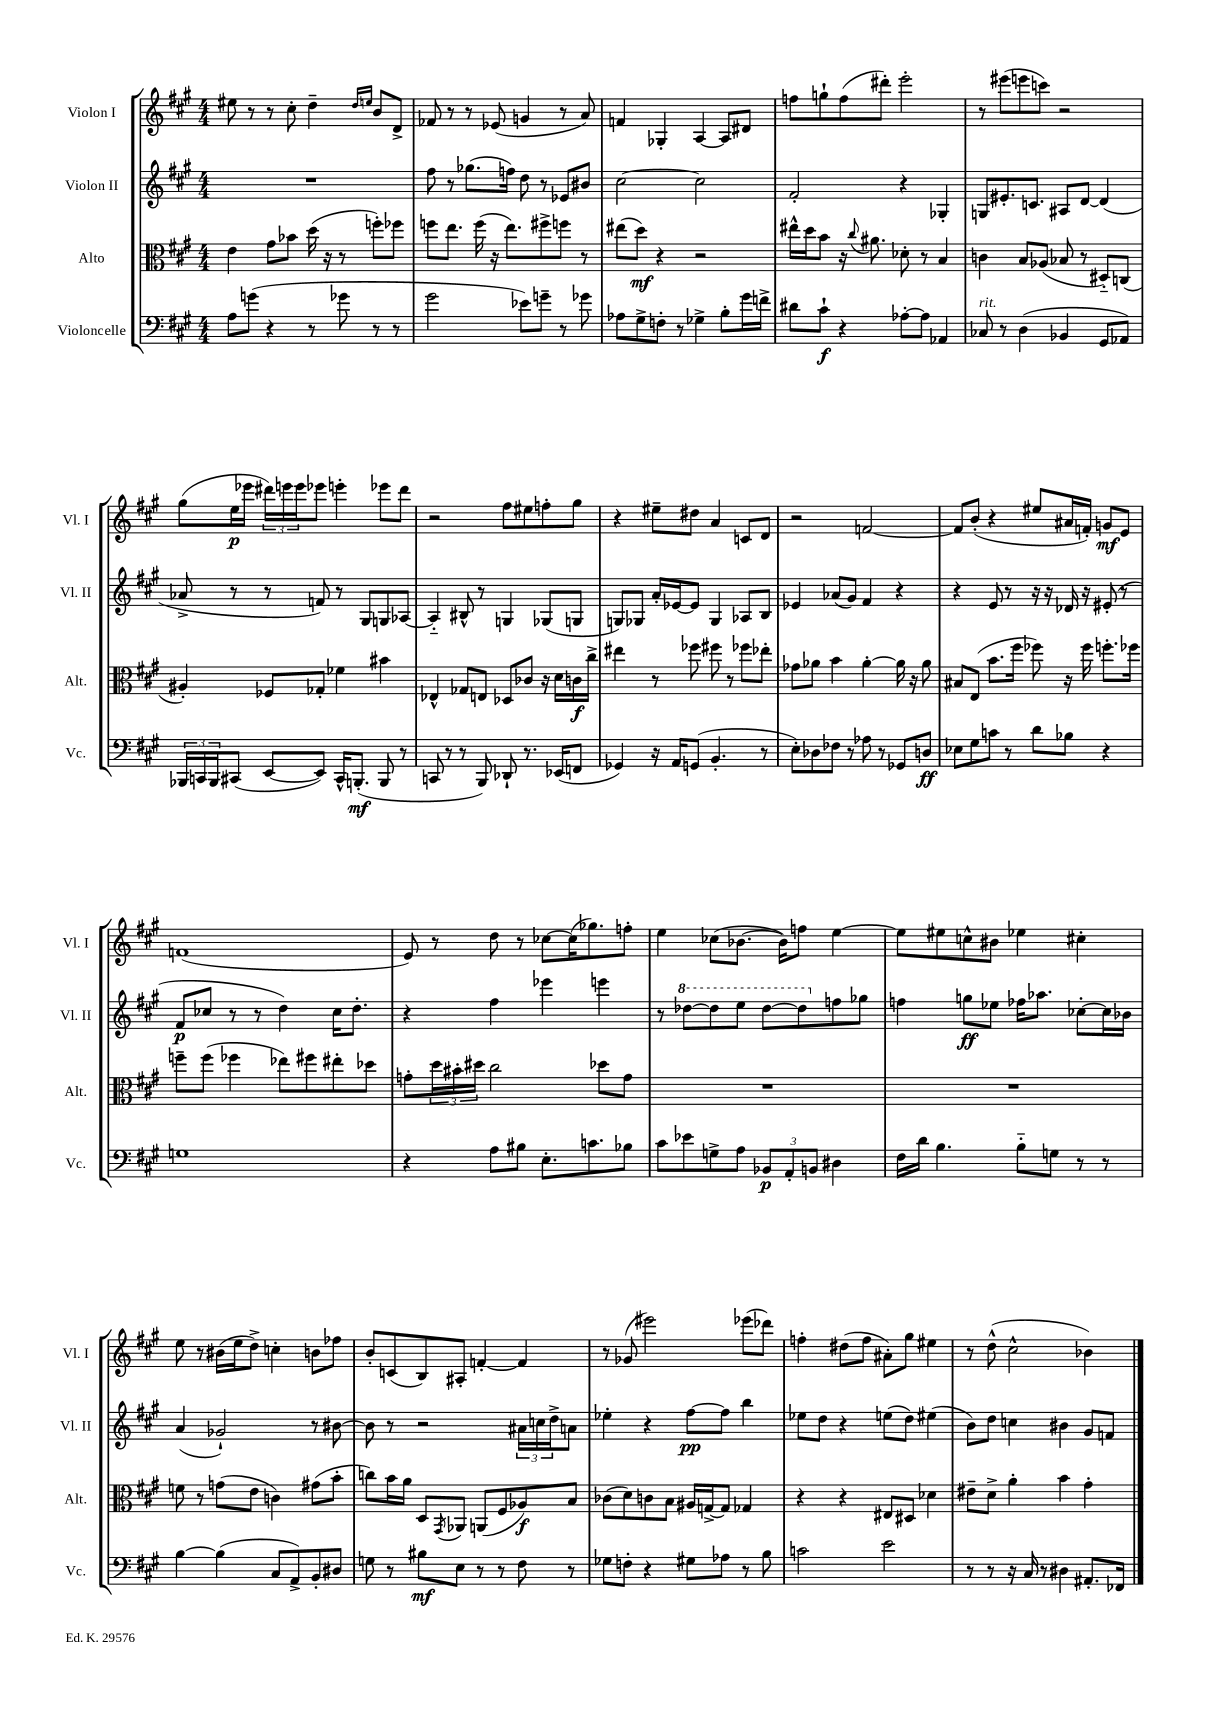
<<
\new StaffGroup <<
\new Staff = "s0" \with { instrumentName = "Violon I" shortInstrumentName = "Vl. I" } {
    \clef treble \key a \major \numericTimeSignature \time 4/4
    eis''8 r8 r8 cis''8-. d''4-- \grace { d''16 e''16 } b'8 d'8-> |
    fes'8 r8 r8 ees'8( g'4 r8 a'8) |
    f'4 ges4-. a4~ a8 dis'8 |
    f''8 g''8-! f''8( dis'''8-.) e'''2-. |
    r8 eis'''8( e'''8 c'''8) r2 |
    gis''8( e''16\p ees'''16 \tuplet 3/2 { dis'''16) e'''16 e'''16 } ees'''8 e'''4-. ees'''8 dis'''8 |
    r2 fis''8 eis''8 f''8-. gis''8 |
    r4 eis''8-- dis''8 a'4 c'8 d'8 |
    r2 f'2~ |
    f'8 b'8-.( r4 eis''8 ais'16 f'16-.) g'8\mf e'8 |
    f'1( |
    e'8) r8 d''8 r8 ces''8~ ces''16( ges''8.) f''8-. |
    e''4 ces''8( bes'8.~ bes'16) f''8 e''4~ |
    e''8 eis''8 c''8-^ bis'8 ees''4 cis''4-. |
    e''8 r8 bis'16( e''16 d''8->) c''4-. b'8 fes''8 |
    b'8-. c'8( b8) ais8-. f'4~-. f'4 |
    r8 ges'8( eis'''2) ees'''8( des'''8) |
    f''4-. dis''8( f''8 ais'8-.) gis''8 eis''4 |
    r8 d''8-^( cis''2-^ bes'4) \bar "|." |
}
\new Staff = "s1" \with { instrumentName = "Violon II" shortInstrumentName = "Vl. II" } {
    \clef treble \key a \major \numericTimeSignature \time 4/4
    R1 |
    fis''8 r8 ges''8.( f''16) d''8 r8 ees'8 bis'8 |
    cis''2~ cis''2 |
    fis'2-. r4 ges4-. |
    g8 eis'8.-. c'8. ais8 d'8~ d'4( |
    aes'8-> r8 r8 f'8) r8 gis8 g8 aes8~ |
    aes4-_ bis8-^ r8 g4 ges8( g8 |
    g8) ges8 a'16-. ees'16~ ees'8 ges4 aes8 b8 |
    ees'4 aes'8( gis'8) fis'4 r4 |
    r4 e'8 r8 r16 r16 des'16 r16 eis'8-.( r8 |
    fis'8\p ces''8 r8 r8 d''4) ces''16 d''8.-. |
    r4 fis''4 ees'''4 e'''4 |
    r8 \ottava #1 des'''8~ des'''8 e'''8 des'''8~ des'''8 \ottava #0 f''8 ges''8 |
    f''4 g''8\ff ees''8 fes''16 aes''8. ces''8~-. ces''16 bes'16 |
    a'4( ges'2-!) r8 bis'8~ |
    bis'8 r8 r2 \tuplet 3/2 { ais'16 c''16 d''16-> } a'8 |
    ees''4-. r4 fis''8~\pp fis''8 b''4 |
    ees''8 d''8 r4 e''8( d''8) eis''4( |
    b'8) d''8 c''4 bis'4 gis'8 f'8 \bar "|." |
}
\new Staff = "s2" \with { instrumentName = "Alto" shortInstrumentName = "Alt." } {
    \clef alto \key a \major \numericTimeSignature \time 4/4
    e'4 gis'8 bes'8 d''16( r16 r8 f''8-.) fes''8 |
    f''8 e''8. f''16( r16 e''8.) fis''8-> f''8 r8 |
    eis''8( d''8\mf) r4 r2 |
    eis''16-^ d''16 b'8 r16 \appoggiatura { cis''8 } ais'8. des'8-. r8 b4 |
    c'4 b8 aes8( bes8 r8 dis8-_) c8( |
    ais4-.) fes8 ges8-. fes'4 bis'4 |
    ees4-^ ges8 e8 des8 ces'8 r16 d'16 c'16\f cis''16-> |
    eis''4 r8 fes''8 fis''8 r8 fes''8 ees''8-. |
    ges'8 aes'8 b'4 aes'4~-. aes'16 r16 aes'8 |
    bis8 e8( b'8. fis''16 fes''8) r16 fes''16 f''8.-. fes''16 |
    f''8-- f''8( fes''4 ees''8) fis''8 eis''8-. des''8 |
    g'8-. \tuplet 3/2 { d''16 bis'16-. dis''16 } cis''2 des''8 g'8 |
    R1 |
    R1 |
    f'8 r8 g'8( e'8 c'4) gis'8( b'8-. |
    c''8) b'16 a'16 d8 \acciaccatura { gis,8 } aes,8 a,8( fis8 aes8\f) b8 |
    ces'8( d'8) c'8 b8 ais16 g16~-> g8 ges4 |
    r4 r4 eis8 dis8 des'4 |
    eis'8-- d'8-> a'4-. b'4 gis'4-. \bar "|." |
}
\new Staff = "s3" \with { instrumentName = "Violoncelle" shortInstrumentName = "Vc." } {
    \clef bass \key a \major \numericTimeSignature \time 4/4
    a8 g'8( r4 r8 ges'8 r8 r8 |
    gis'2 ees'8) g'8-- r8 ges'8 |
    aes8 gis8-> f8-. r8 ges4-> b8-. gis'16 f'16-> |
    dis'8 cis'8-!\f r4 aes8~-. aes8 aes,4 |
    ces8^\markup { \italic "rit." } r8 d4( bes,4 gis,8 aes,8) |
    \tuplet 3/2 { bes,,16 c,16 bes,,16 } cis,8( e,8~ e,8) cis,16-^ b,,8.-.\mf( b,,8 r8 |
    c,8 r8 r8 b,,8) des,8-! r8. ees,16( f,8 |
    ges,4) r16 a,16 g,8( b,4.-. r8 |
    e8-.) des8 fes8 r8 aes8 r8 ges,8 d8\ff |
    ees8 gis8 c'8 r8 d'8 bes8 r4 |
    g1 |
    r4 a8 bis8 e8.-. c'8. bes8 |
    cis'8 ees'8 g8-> a8 \tuplet 3/2 { bes,8\p a,8-. b,8 } dis4 |
    fis16 d'16 b4. b8-_ g8 r8 r8 |
    b4~ b4( cis8 a,8->) b,8-. dis8 |
    g8 r8 bis8\mf e8 r8 r8 fis8 r8 |
    ges8 f8-. r4 gis8 aes8 r8 b8 |
    c'2 e'2 |
    r8 r8 r16 cis16 r8 dis4 ais,8.-. fes,16 \bar "|." |
}
>>
>>
\layout { \context { \Score \remove "Bar_number_engraver" } }
